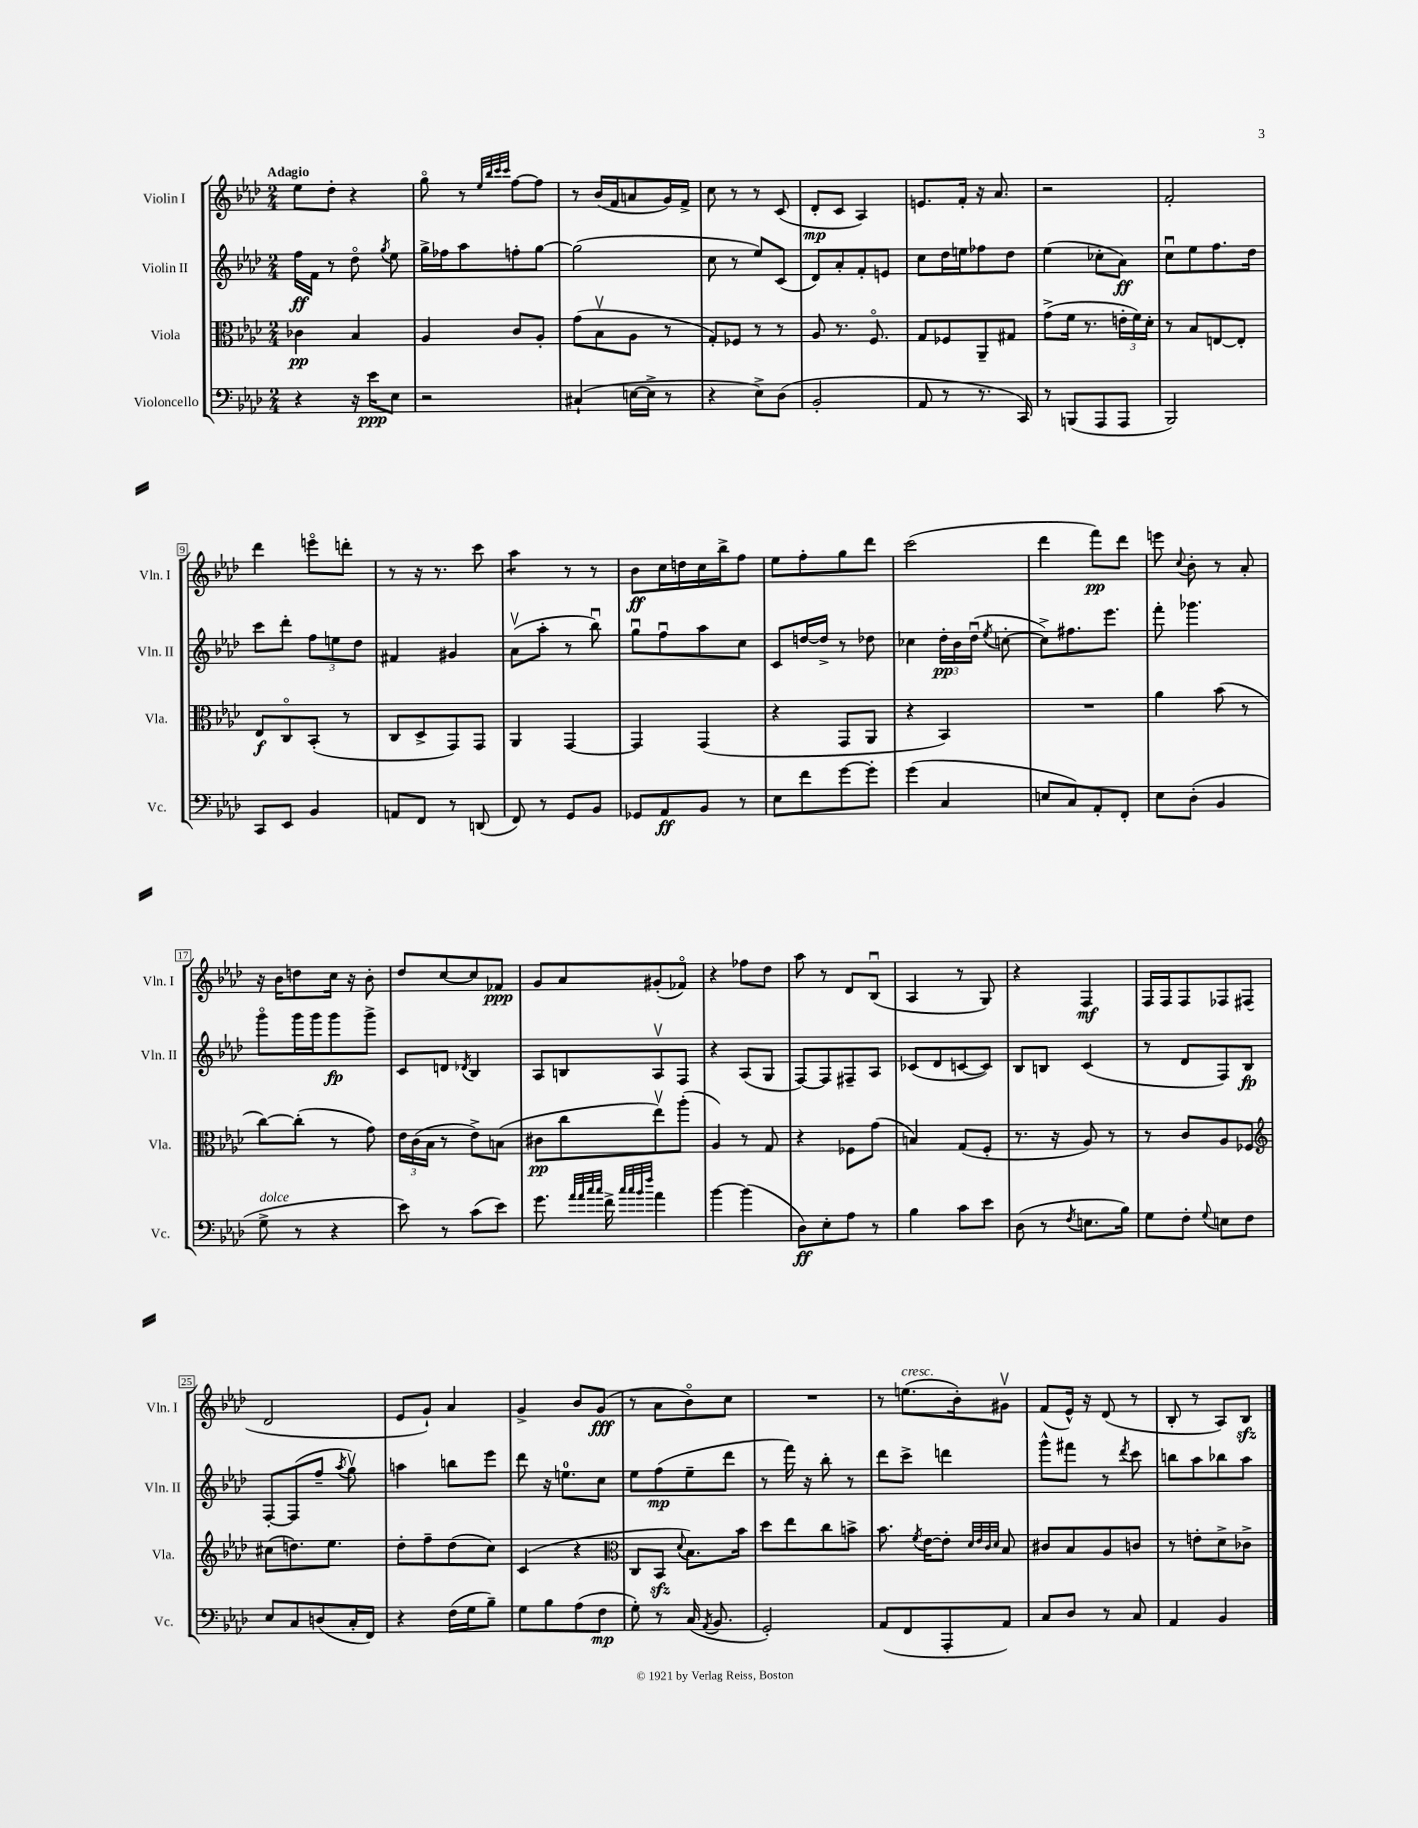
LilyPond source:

<<
\new StaffGroup <<
\new Staff = "s0" \with { instrumentName = "Violin I" shortInstrumentName = "Vln. I" } {
    \clef treble \key aes \major \numericTimeSignature \time 2/4 \tempo "Adagio"
    \autoBeamOff ees''8[ des''8]-. r4 |
    g''8\flageolet r8 \grace { ees''32[ bes''32 c'''32 c'''32] } f''8[~ f''8] |
    r8 bes'16[( f'16 a'8 g'16) f'16]-> |
    c''8 r8 r8 c'8( |
    des'8[-.\mp c'8] aes4) |
    e'8.[ f'16]-. r16 aes'8. |
    r2 |
    f'2-. |
    des'''4 e'''8[\flageolet d'''8]-. |
    r8 r16 r8. c'''8 |
    aes''4:8 r8 r8 |
    bes'8[\ff c''16 d''16 c''16 bes''16-> f''8] |
    ees''8[ f''8-. g''8 des'''8] |
    c'''2( |
    des'''4 f'''8[\pp) des'''8] |
    e'''8 \appoggiatura { c''8 } bes'8-. r8 aes'8-. |
    r16 bes'16[ d''8 c''16] r16 bes'8-. |
    des''8[ c''8~ c''8 fes'8]\ppp |
    g'8[ aes'8 gis'8-.( fes'8]\flageolet) |
    r4 fes''8[ des''8] |
    aes''8 r8 des'8[ bes8]\downbow( |
    aes4 r8 g8) |
    r4 f4\mf |
    f16[ f16 f8 fes8 fis8]( |
    des'2 |
    ees'8[ g'8]-!) aes'4 |
    g'4-> bes'8[ g'8]\fff( |
    r8 aes'8[ bes'8\flageolet) c''8] |
    R2 |
    r8 e''8.[^\markup { \italic "cresc." }( bes'16-.) gis'8]\upbow |
    f'8[( ees'16]-^) r16 des'8( r8 |
    bes8-. r8 aes8[) bes8]\sfz \bar "|." |
}
\new Staff = "s1" \with { instrumentName = "Violin II" shortInstrumentName = "Vln. II" } {
    \clef treble \key aes \major \numericTimeSignature \time 2/4
    \autoBeamOff f''16[\ff f'16] r8 des''8\flageolet \acciaccatura { g''8 } ees''8 |
    g''16[-> fes''16 aes''8 f''8-. g''8]~ |
    g''2( |
    c''8 r8 ees''8[) c'8]( |
    des'8[) aes'8-. f'8-. e'8] |
    c''8[ des''16 e''16 fes''8 des''8] |
    ees''4( ces''8[-. aes'8]\ff) |
    c''8[\downbow ees''8 f''8. des''16] |
    c'''8[ des'''8]-. \tuplet 3/2 { f''8[ e''8 des''8] } |
    fis'4 gis'4 |
    aes'8[\upbow( aes''8]-. r8 bes''8\downbow) |
    g''8[\downbow f''8\downbow aes''8 c''8] |
    c'8[ d''16~ d''16]-> r8 des''8 |
    ces''4 \tuplet 3/2 { des''16[-.\pp bes'16 des''16]\downbow( } \acciaccatura { ees''8 } c''8~-. |
    c''8[->) fis''8. ees'''8.] |
    f'''8-. ges'''4. |
    g'''8[\flageolet g'''16 g'''16 g'''8\fp g'''8]-> |
    c'8[ d'8] \acciaccatura { des'8 } bes4 |
    aes8[ b8 aes8\upbow f8] |
    r4 aes8[( g8] |
    f8[~) f8 fis8-- aes8] |
    ces'8[( des'8 c'8~ c'8]) |
    bes8[ b8] c'4( |
    r8 des'8[ f8) bes8]\fp |
    f8[~-. f8( f''8]-- \acciaccatura { aes''8 } g''8\upbow) |
    a''4 b''8[ ees'''8] |
    des'''8 r16 e''8.[-0 c''8] |
    ees''8[ f''8\mp( ees''8-- des'''8] |
    r8 f'''16) r16 bes''8-. r8 |
    des'''8[ c'''8]-> d'''4 |
    g'''8[-^ fis'''8] r8 \acciaccatura { des'''8 } c'''8 |
    b''8[ aes''8 bes''8 aes''8] \bar "|." |
}
\new Staff = "s2" \with { instrumentName = "Viola" shortInstrumentName = "Vla." } {
    \clef alto \key aes \major \numericTimeSignature \time 2/4
    \autoBeamOff ces'4\pp bes4 |
    aes4 c'8[ aes8]-. |
    g'8[( bes8\upbow aes8] r8 |
    g8[-.) fes8] r8 r8 |
    aes8 r8. f8.\flageolet |
    g8[ fes8 aes,8-- gis8] |
    g'8[->( f'16] r8. \tuplet 3/2 { e'16[-. f'16) des'16]-. } |
    r8 bes8[ e8~ e8]-. |
    ees8[\f c8\flageolet bes,8]-.( r8 |
    c8[ des8-> g,8) g,8] |
    aes,4 g,4~ |
    g,4 g,4( |
    r4 g,8[ aes,8] |
    r4 bes,4) |
    R2 |
    aes'4 bes'8( r8 |
    c''8[~) c''8]-.( r8 g'8) |
    \tuplet 3/2 { ees'16[ c'16( bes16] } r8 ees'8[->) b8]( |
    cis'8[\pp c''8 ees''8\upbow) aes''8]-.( |
    aes4) r8 g8 |
    r4 fes8[ g'8]( |
    b4) g8[( f8]-. |
    r8. r16 aes8) r8 |
    r8 c'8[ aes8 fes8] |
    \clef treble cis''8[( d''8.) ees''8.] |
    des''8[-. f''8-- des''8( c''8]) |
    c'4( r4 |
    \clef alto c8[ bes,8]\sfz \appoggiatura { des'8 } bes8.[) bes'16] |
    des''8[ ees''8 c''8 b'8]-> |
    bes'8. \acciaccatura { f'8 } ees'16[~ ees'8]-. \grace { des'32[ ees'32 c'32 des'32] } bes8 |
    cis'8[ bes8 aes8 c'8] |
    r8 e'8[-. des'8-> ces'8]-> \bar "|." |
}
\new Staff = "s3" \with { instrumentName = "Violoncello" shortInstrumentName = "Vc." } {
    \clef bass \key aes \major \numericTimeSignature \time 2/4
    \autoBeamOff r4 r16 ees'16[\ppp ees8] |
    r2 |
    cis4-!( e16[~ e16]-> r8 |
    r4 ees8[->) des8]( |
    bes,2-. |
    aes,8 r8 r8. c,16) |
    r8 b,,8[( aes,,8 aes,,8] |
    bes,,2) |
    c,8[ ees,8] bes,4 |
    a,8[ f,8] r8 d,8( |
    f,8) r8 g,8[ bes,8] |
    ges,8[ aes,8\ff bes,8] r8 |
    ees8[ f'8 g'8~ g'8]-. |
    g'4( c4 |
    e8[ c8) aes,8-. f,8]-. |
    ees8[ des8]-.( bes,4 |
    g8->^\markup { \italic "dolce" } r8 r4 |
    ees'8) r8 c'8[( ees'8]) |
    g'8. \grace { aes'32[ aes'32 c''32 c''32] } f'16-> \grace { c''32[ c''32 bes'32 f''32] } aes'4 |
    bes'4~ bes'4( |
    des8[\ff) ees8-. aes8] r8 |
    bes4 c'8[ ees'8] |
    des8( r8 \acciaccatura { f8 } e8.[ bes16]) |
    g8[ f8]-. \appoggiatura { g8 } e8[ f8] |
    ees8[ c8 d8( c16-. f,16]) |
    r4 f16[( g16 bes8]--) |
    g8[ bes8 aes8( f8]\mp |
    g8-.) r8 c16( \acciaccatura { aes,8 } bes,8. |
    g,2-.) |
    aes,8[( f,8 aes,,8-. aes,8]) |
    c8[ des8] r8 c8 |
    aes,4 bes,4 \bar "|." |
}
>>
>>
\layout { \context { \Score \override BarNumber.stencil = #(make-stencil-boxer 0.1 0.3 ly:text-interface::print) } }
